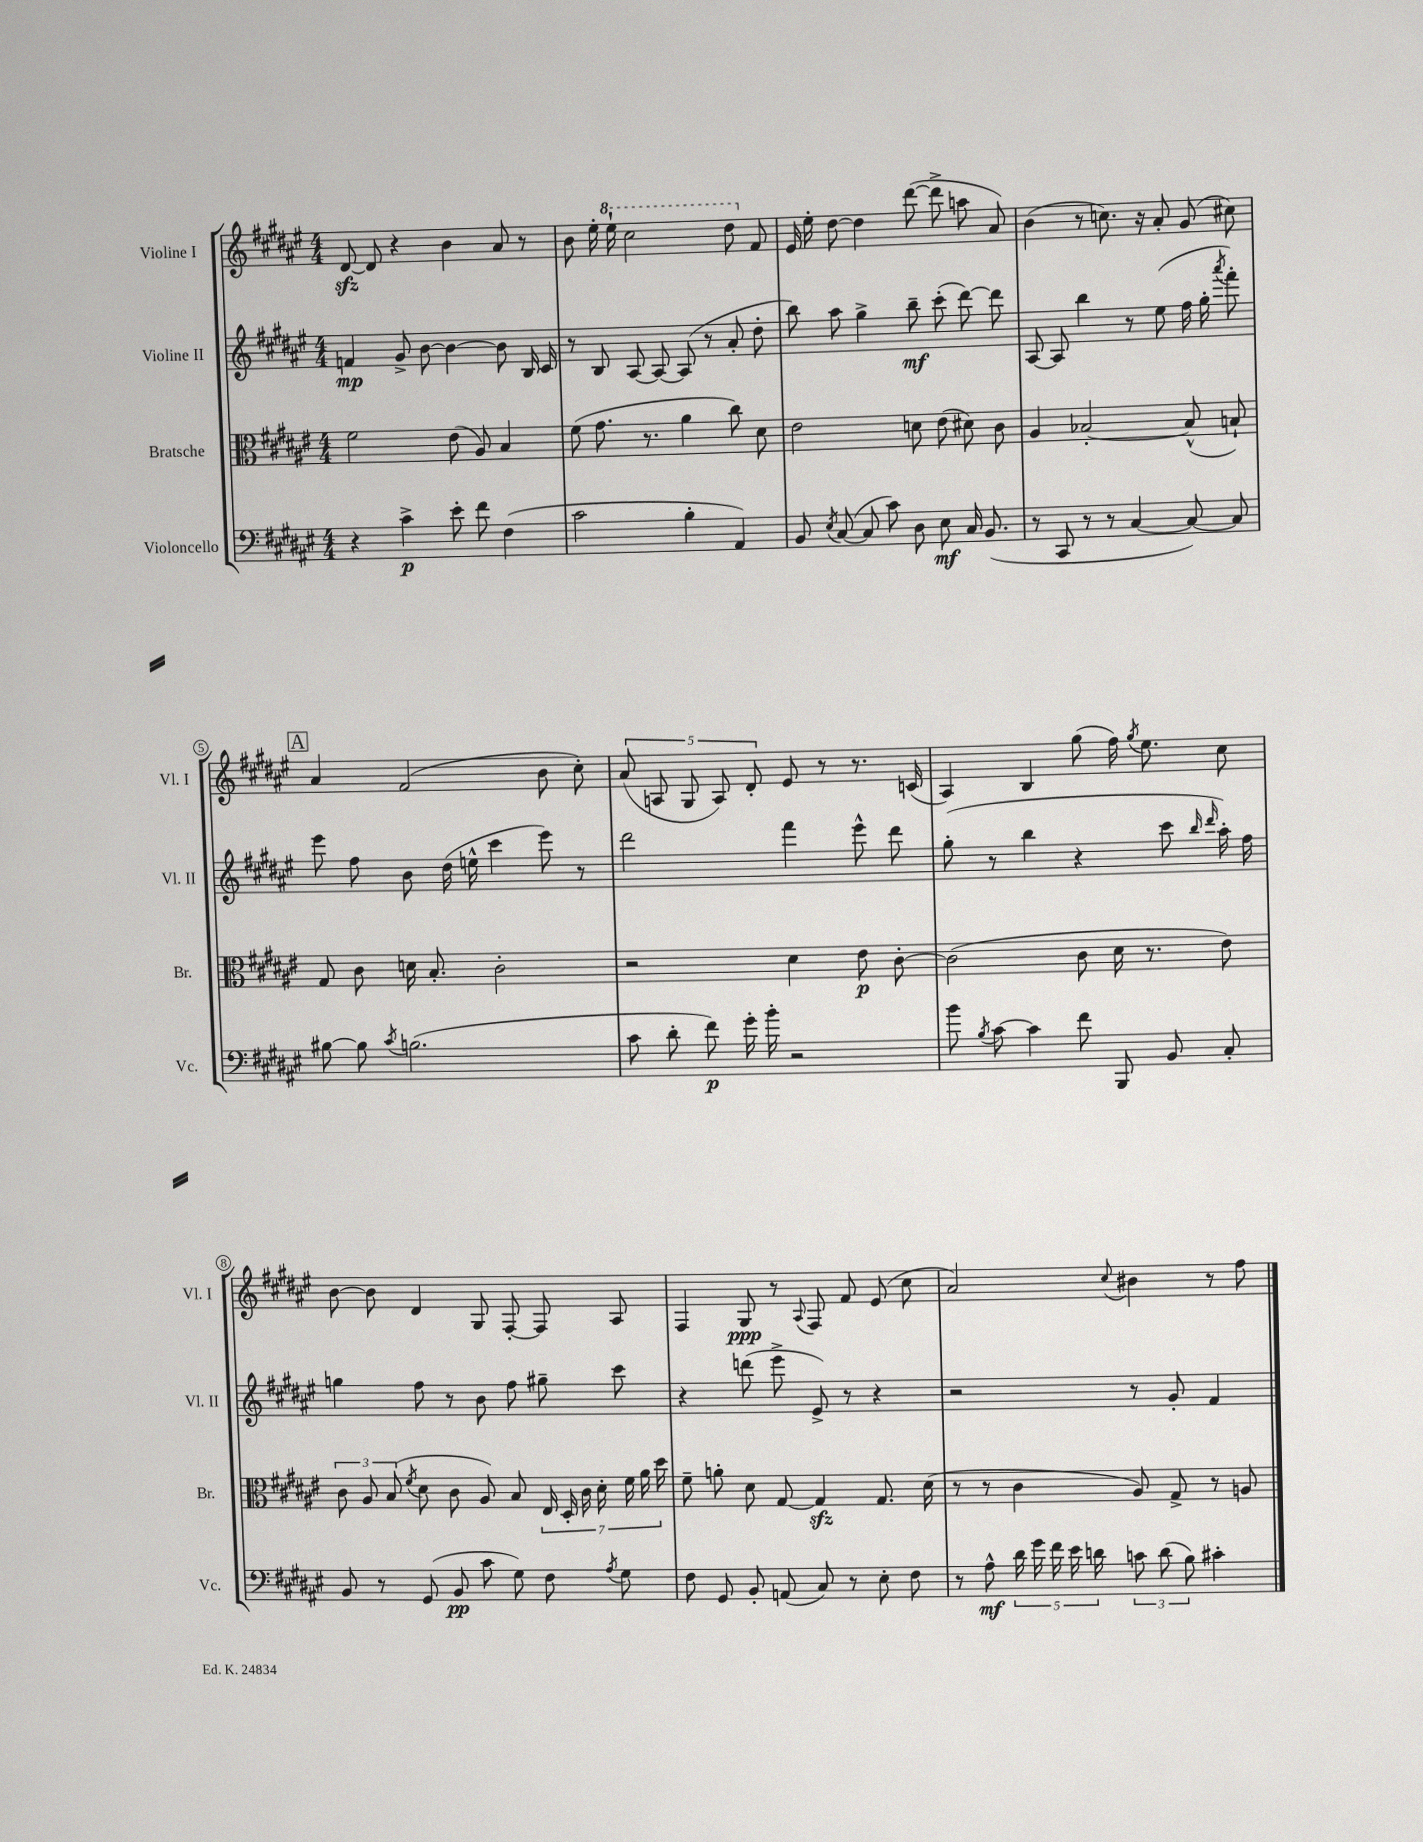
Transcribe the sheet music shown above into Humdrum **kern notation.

**kern	**kern	**kern	**kern
*staff4	*staff3	*staff2	*staff1
*clefF4	*clefC3	*clefG2	*clefG2
*k[f#c#g#d#a#e#]	*k[f#c#g#d#a#e#]	*k[f#c#g#d#a#e#]	*k[f#c#g#d#a#e#]
*M4/4	*M4/4	*M4/4	*M4/4
4r	2f#	4f	[8d#
.	.	.	8d#]
4c#^	.	8g#^	4r
.	.	[8b	.
8e#'	(8e#	4b_	4b
8f#	8A#)	.	.
(4F#	4B	8b]	8a#
.	.	16B	8r
.	.	16c#	.
=	=	=	=
2c#	(8f#	8r	8b
.	8.g#	8B	16ee#'
.	.	.	16eee#`
.	.	[8A#	2ccc#
.	8.r	.	.
.	.	8A#_	.
4B'	4a#	(8A#]	.
.	.	8r	.
4AA#)	8cc#)	8a#'	8ddd#
.	8d#	8dd#'	8f#
=	=	=	=
8BB	2e#	8bb)	16e#
.	.	.	16ee#'
8qE#	.	.	.
([8C#	.	8aa#	[8dd#
8C#]	.	4gg#^	4dd#]
8c#)	.	.	.
8D#	8d	8bb~	([8ddd#
8E#	(8e#	(8ccc#'	8ddd#^]
16C#	8d#)	[8ddd#)	8aa
(8.BB	.	.	.
.	8c#	8ddd#]	8a#)
=	=	=	=
8r	4A#	[8A#	(4b
8CC#	.	8A#]	.
8r	[2B-'	4bb	8r
8r	.	.	8.cc)
[4C#	.	8r	.
.	.	.	16r
.	.	(8ee#	8a#'
8C#_)	(8B-^^]	16ff#	(8g#
.	.	16gg#'	.
.	.	8qaaa#	.
8C#]	8B`)	8fff#')	8cc#)
=	=	=	=
[8B#	8G#	8eee#	4a#
8B#]	8c#	8ff#	.
8qc#	.	.	.
(2.B	16d	8b	(2f#
.	8.B'	.	.
.	.	(16dd#	.
.	.	16ee^^	.
.	2c#'	4ccc#	.
.	.	8eee#)	8b
.	.	8r	8cc#')
=	=	=	=
8c#	2r	2ddd#	(10a#
.	.	.	10A
8d#'	.	.	.
.	.	.	10G#
8f#)	.	.	.
.	.	.	10A)
16g#'	.	.	.
.	.	.	10d#'
16b'	.	.	.
2r	4d#	4fff#	8e#
.	.	.	8r
.	8e#	8eee#^^	8.r
.	[8c#'	8ddd#	.
.	.	.	(16c
=	=	=	=
8b	(2c#]	(8gg#'	4A#)
8qB	.	.	.
[8c#	.	8r	.
4c#]	.	4bb	4B
8f#	8c#	4r	(8gg#
8BBB	16d#	.	16ff#)
.	.	.	8qgg#
.	8.r	.	8.ee#
8BB	.	8ccc#	.
.	.	16qqbb	.
.	.	16qqddd#	.
8C#'	8e#)	16aa#')	8cc#
.	.	16ff#	.
=	=	=	=
8BB	12c#	4gg	[8b
.	12A#	.	.
8r	.	.	8b]
.	(12B	.	.
.	8qf#	.	.
(8GG#	8d#	8ff#	4d#
8BB	8c#	8r	.
8c#	8A#)	8b	8G#
8G#)	8B	8ff#	[8F#'
8F#	28E#	8gg#~	8F#]
.	28D#'	.	.
.	28c#	.	.
.	28d#'	.	.
8qA#	.	.	.
8G#	.	8ccc#	8A#
.	28f#	.	.
.	28a#	.	.
.	28dd#	.	.
=	=	=	=
8F#	8f#~	4r	4F#
8GG#	8a'	.	.
8BB'	8d#	(8ddd	8G#
(8AA	[8G#	8eee#^	8r
.	.	.	8qqA#
8C#)	4G#]	8e#^)	8F#
8r	.	8r	8f#
8E#'	8.G#	4r	(8e#
8F#	.	.	8cc#
.	(16d#	.	.
=	=	=	=
8r	8r	2r	2a#)
8A#^^	8r	.	.
20d#	4c#	.	.
20g#	.	.	.
20f#	.	.	.
20e#	.	.	.
20d	.	.	.
.	.	.	8qqcc#
12c	8A#)	8r	4b#
(12d	.	.	.
.	8G#^	8g#'	.
12B)	.	.	.
4c#'	8r	4f#	8r
.	8A	.	8ff#
==	==	==	==
*-	*-	*-	*-
